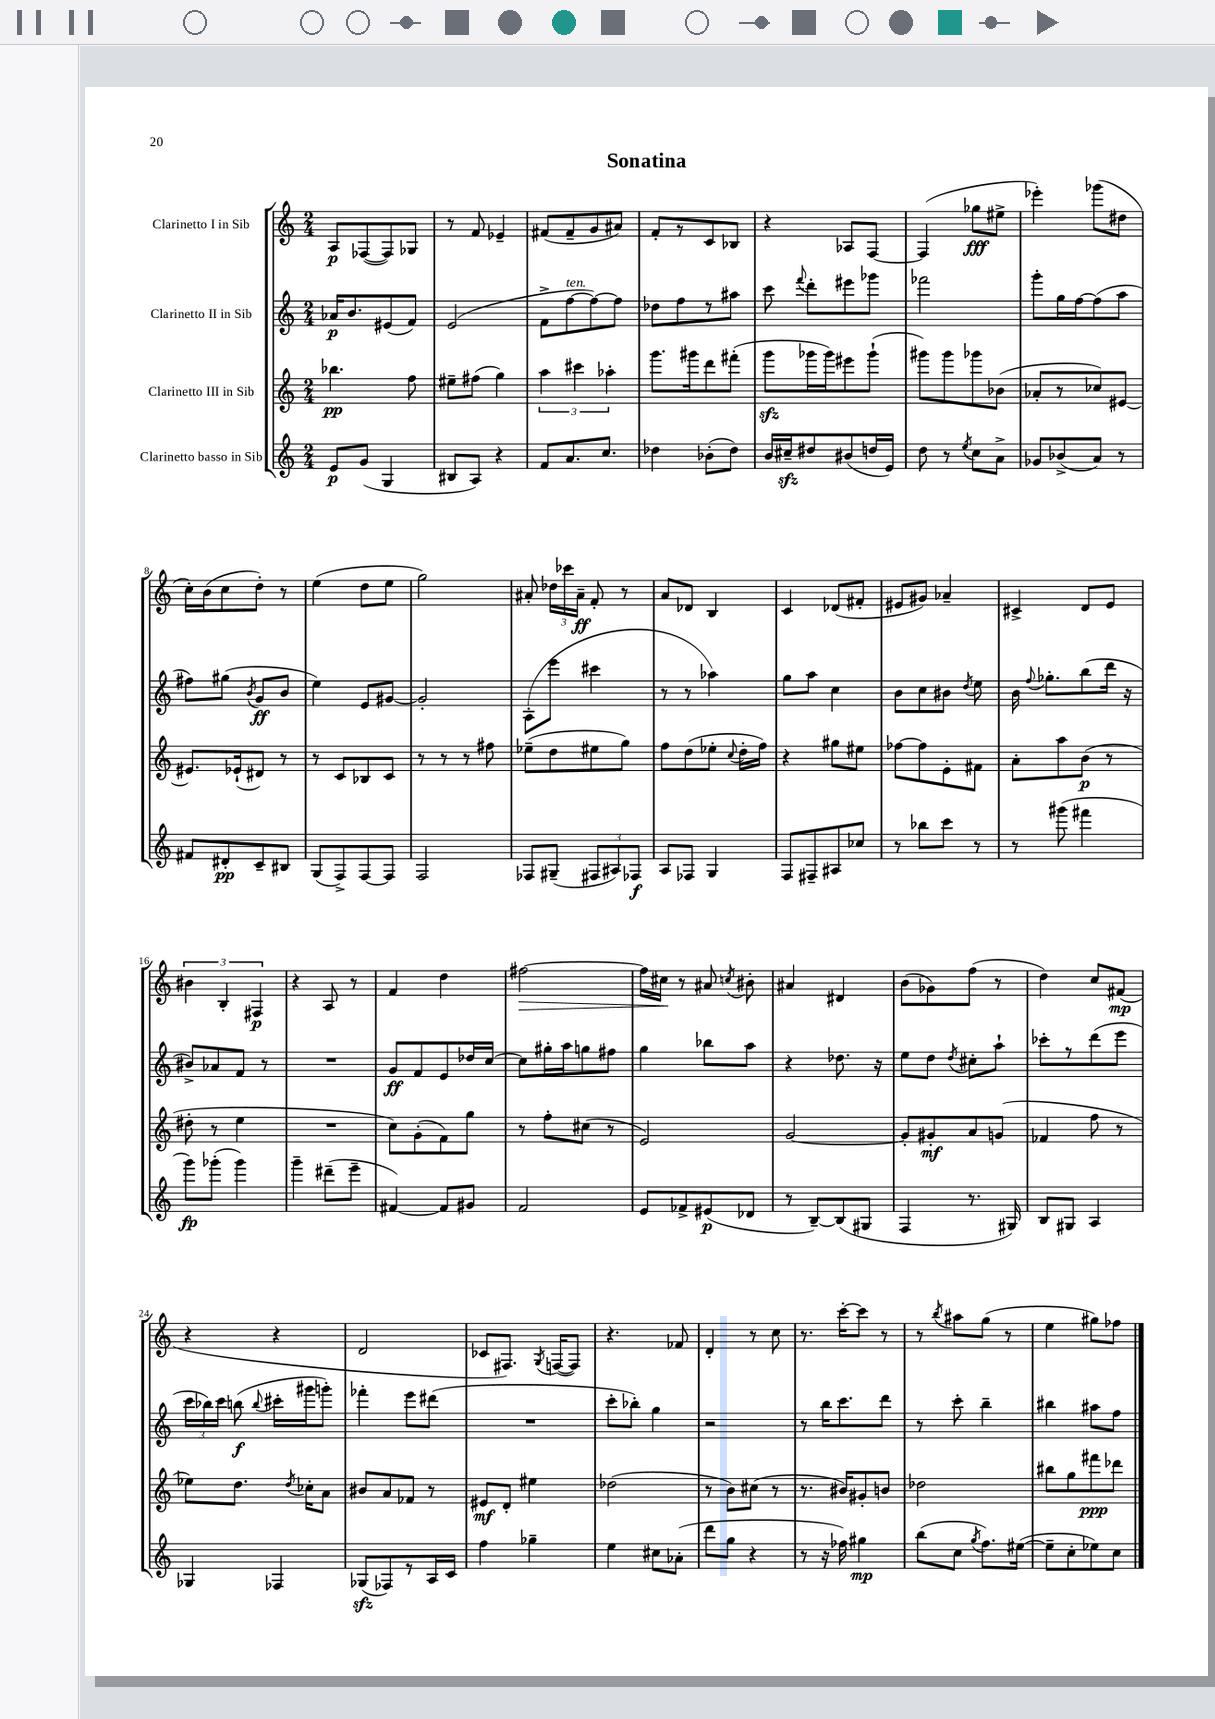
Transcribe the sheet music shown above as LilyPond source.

\header { title = "Sonatina" }
<<
\new StaffGroup <<
\new Staff = "s0" \with { instrumentName = "Clarinetto I in Sib" } {
    \clef treble \key c \major \numericTimeSignature \time 2/4
    \autoBeamOff a8[\p fes8~( fes8) ges8] |
    r8 f'8 ees'4-- |
    fis'8[( fis'8-- g'8 ais'8]) |
    f'8[-. r8 c'8 bes8] |
    r4 aes8[ f8]~ |
    f4( ges''8[\fff eis''8]-> |
    ees'''4-.) ges'''8[( dis''8] |
    c''16[-.) b'16( c''8 d''8]-.) r8 |
    e''4( d''8[ e''8] |
    g''2) |
    ais'8-. \tuplet 3/2 { des''16[ ces'''16 ais'16]--\ff } f'8-. r8 |
    a'8[ des'8] b4 |
    c'4 des'8[( fis'8]-. |
    eis'8[ gis'8]) aes'4-- |
    cis'4-> d'8[ e'8] |
    \tuplet 3/2 { bis'4 b4-. fis4\p } |
    r4 a8 r8 |
    f'4 d''4 |
    fis''2~\> |
    fis''16[ cis''16]\! r8 ais'8 \acciaccatura { c''8 } bis'8-. |
    ais'4 dis'4 |
    b'8[( ges'8) f''8]( r8 |
    d''4) c''8[ fis'8]\mp( |
    r4 r4 |
    d'2 |
    ces'8[ fis8.]) \acciaccatura { g8 } f16[~( f8]) |
    r4. fes'8 |
    d'4-. r8 c''8 |
    r8. c'''16[~-. c'''8] r8 |
    r8 \acciaccatura { b''8 } ais''8[ g''8]( r8 |
    e''4 gis''8[) fes''8] \bar "|." |
}
\new Staff = "s1" \with { instrumentName = "Clarinetto II in Sib" } {
    \clef treble \key c \major \numericTimeSignature \time 2/4
    \autoBeamOff aes'16[\p b'8. eis'8( f'8]) |
    e'2( |
    f'8[-> f''8~^\markup { \italic "ten." } f''8~) f''8] |
    des''8[ f''8 r8 ais''8] |
    c'''8 \appoggiatura { f'''8 } d'''8[-. eis'''8 ges'''8] |
    fes'''2 |
    g'''8[-. g''16 f''16~ f''8( a''8] |
    fis''8[) gis''8]( \acciaccatura { b'8 } g'8[\ff b'8] |
    e''4) e'8[ gis'8]~ |
    gis'2-. |
    a8[-.( e'''8] cis'''4 |
    r8 r8 aes''4) |
    g''8[ a''8] c''4 |
    b'8[ c''8 bis'8] \acciaccatura { d''8 } e''8 |
    b'16 \appoggiatura { f''8 } ges''8.[-. b''8( d'''16] r16 |
    bis'8[->) aes'8 f'8] r8 |
    R2 |
    g'8[\ff f'8 e'8 des''16 c''16]~ |
    c''8[ gis''16-. a''16 g''8 fis''8] |
    g''4 bes''8[ a''8] |
    r4 des''8. r16 |
    e''8[ d''8] \acciaccatura { d''8 } cis''8[-. a''8]-! |
    ces'''8[-. r8 d'''8( e'''8] |
    \tuplet 3/2 { c'''16[ bes''16) c'''16] } b''8\f( \appoggiatura { b''8 } cis'''16[-. gis'''16 g'''8]-.) |
    fes'''4-. e'''8[ dis'''8]( |
    R2 |
    c'''8[-. bes''8]-.) g''4 |
    r2 |
    r8 b''16[ c'''8. d'''8] |
    r8 c'''8-. b''4-- |
    bis''4 ais''8[ f''8] \bar "|." |
}
\new Staff = "s2" \with { instrumentName = "Clarinetto III in Sib" } {
    \clef treble \key c \major \numericTimeSignature \time 2/4
    \autoBeamOff bes''4.\pp f''8 |
    eis''8[-- fis''8]( g''4) |
    \tuplet 3/2 { a''4 cis'''4 aes''4-. } |
    g'''8.[ gis'''16 d'''8 fis'''8]-.( |
    g'''8[\sfz ges'''16 ges'''16) eis'''8 ges'''8]-!( |
    gis'''8[) gis'''8 ges'''8 bes'8]( |
    aes'8[-. r8 ces''8) eis'8]~ |
    eis'8.[ ees'16-!( dis'8]) r8 |
    r8 c'8[ bes8 c'8] |
    r8 r8 r8 fis''8 |
    ees''8[--( d''8 eis''8 g''8]) |
    f''8[ d''8( ees''8]-. \appoggiatura { c''8 } d''16[-. f''16]) |
    r4 gis''8[ eis''8] |
    fes''8[~ fes''8 e'8-. fis'8] |
    a'8[-. a''8 b'8]\p( r8 |
    dis''8-. r8 e''4 |
    R2 |
    c''8[) g'8-.( f'8) g''8] |
    r8 f''8[-. cis''8]( r8 |
    e'2) |
    g'2~ |
    g'8[-. gis'8-.\mf a'8 g'8]( |
    fes'4 f''8 r8 |
    ees''8[) d''8.] \acciaccatura { d''8 } ces''16[-. a'8] |
    bis'8[ a'8 fes'8] r8 |
    eis'8[\mf d'8]-. eis''4 |
    des''2( |
    r8 b'8[) cis''8]( r8 |
    r8. bis'16[) gis'8-. b'8] |
    des''2 |
    bis''8[ g''8 fis'''8\ppp des'''8] \bar "|." |
}
\new Staff = "s3" \with { instrumentName = "Clarinetto basso in Sib" } {
    \clef treble \key c \major \numericTimeSignature \time 2/4
    \autoBeamOff e'8[\p g'8]( g4 |
    bis8[ a8]) r4 |
    f'8[ a'8. c''8.] |
    des''4 bes'8[-.( des''8]) |
    b'16[ cis''16--\sfz dis''8 bis'8( d''16 e'16]) |
    d''8 r8 \acciaccatura { e''8 } c''8[ a'8]-> |
    ges'8[ bes'8->( a'8]) r8 |
    fis'8[ dis'8-.\pp c'8-- bis8] |
    g8[( f8->) f8~ f8] |
    f2 |
    fes8[ gis8]--( \tuplet 3/2 { fis8[ ais8) fes8]\f } |
    a8[ fes8] g4 |
    f8[ fis8-- ais8 ces''8] |
    r8 bes''8[ c'''8] r8 |
    r8 gis'''8( fis'''4 |
    g'''8[\fp) ges'''8]-.( ges'''4) |
    g'''4-- dis'''8[--( e'''8]-- |
    fis'4~) fis'8[ gis'8] |
    f'2 |
    e'8[ fes'8-> eis'8\p( des'8] |
    r8 b8[~--) b8( gis8] |
    f4 r8. gis16) |
    b8[ gis8] a4 |
    ges4 fes4 |
    ges8[\sfz( fes8) r8 a16 c'16] |
    f''4 ges''4-- |
    e''4 cis''8[ aes'8]-.( |
    d'''8[ g''8] r4 |
    r8 r16 fes''16) gis''4\mp |
    b''8[( c''8] \acciaccatura { g''8 } f''8.[) eis''16]~( |
    eis''8[-- c''8-. ees''8) c''8] \bar "|." |
}
>>
>>
